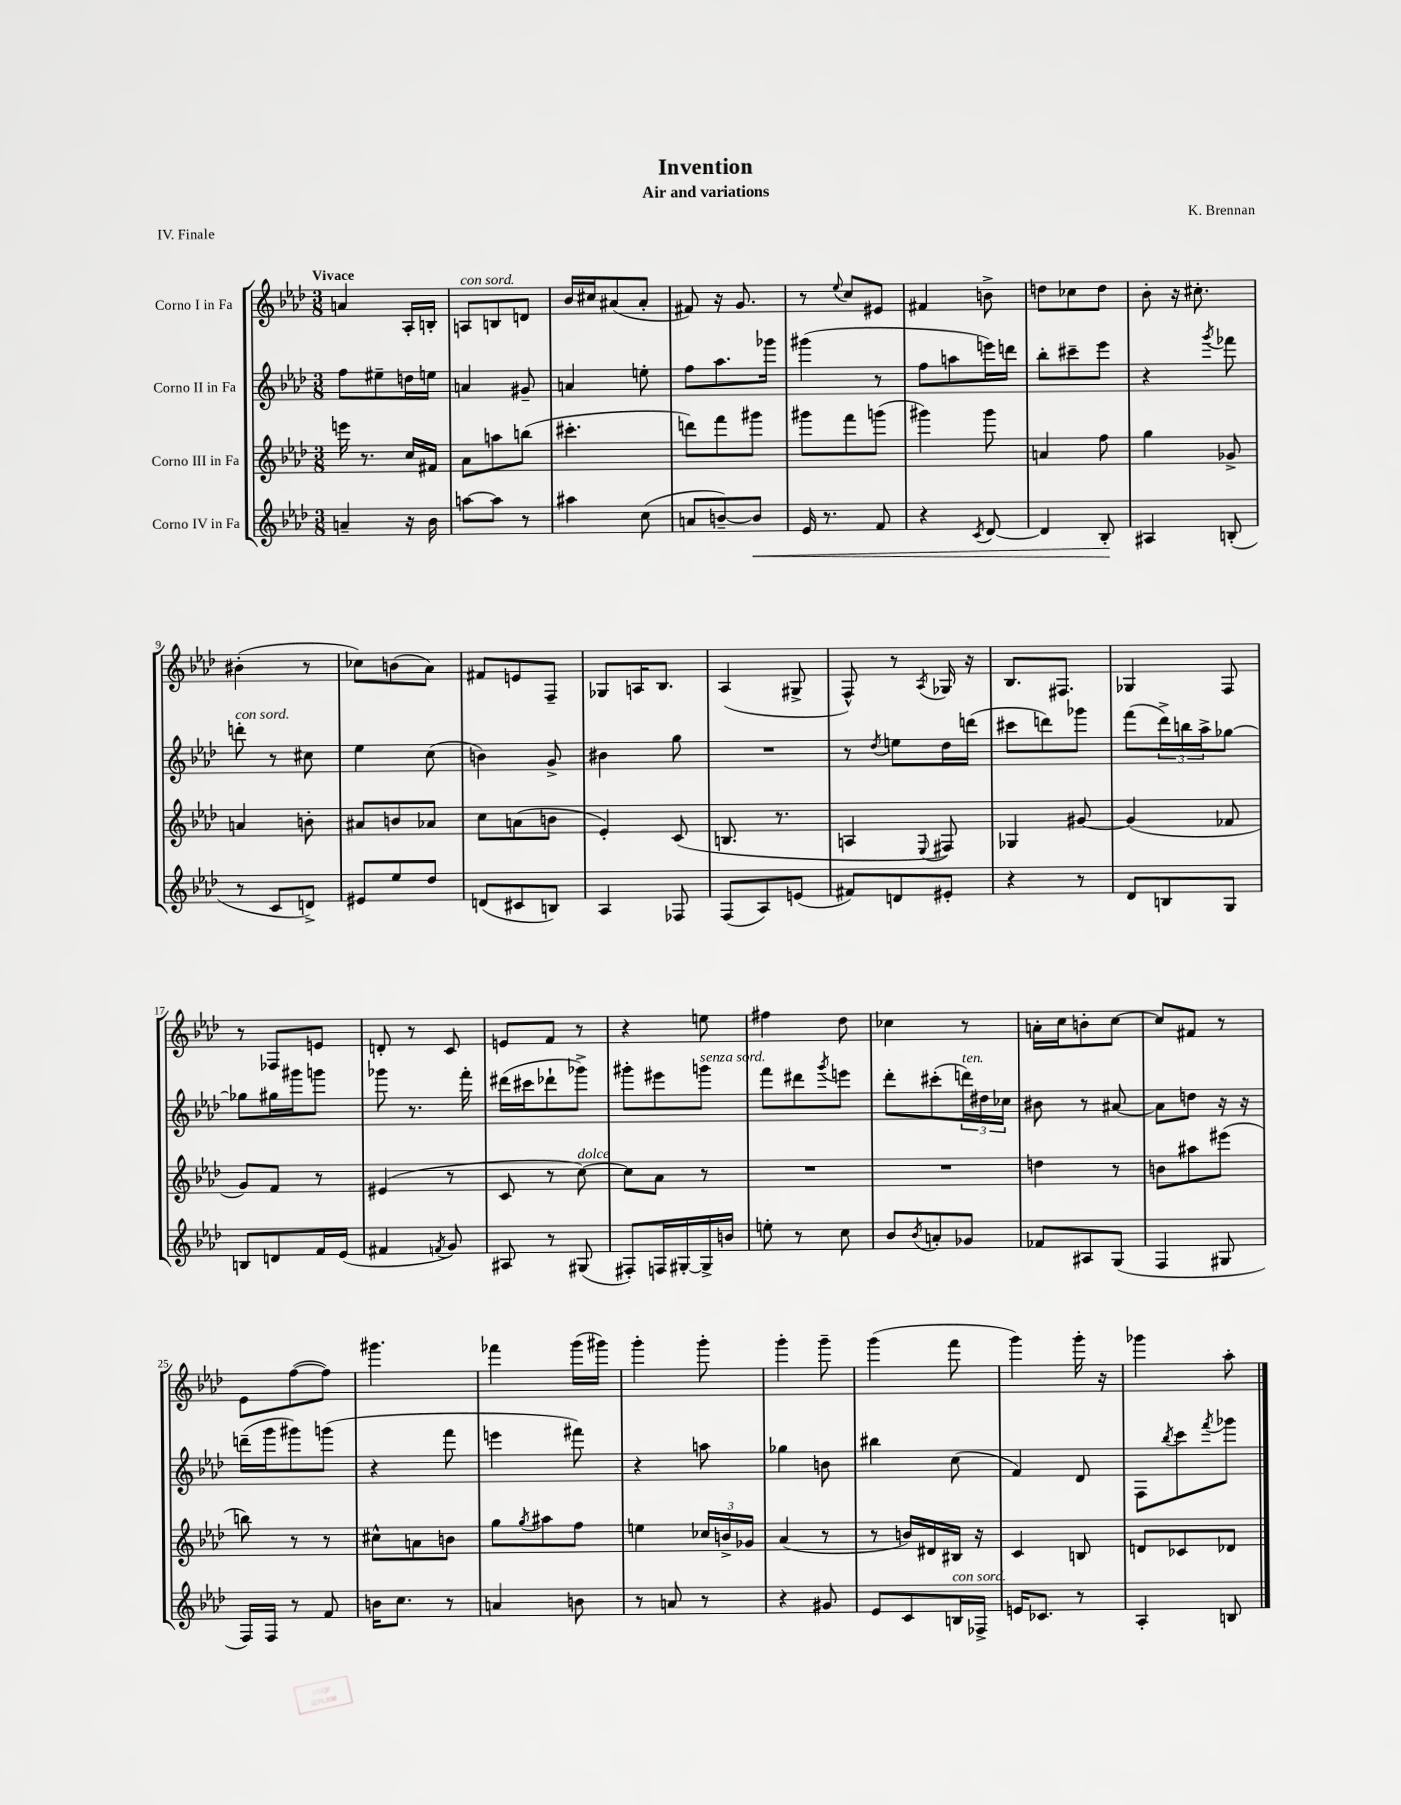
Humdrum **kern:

**kern	**dynam	**kern	**kern	**kern
*part4	*part4	*part3	*part2	*part1
*staff4	*staff4	*staff3	*staff2	*staff1
*I"Corno IV in Fa	*	*I"Corno III in Fa	*I"Corno II in Fa	*I"Corno I in Fa
*clefG2	*	*clefG2	*clefG2	*clefG2
*k[b-e-a-d-]	*	*k[b-e-a-d-]	*k[b-e-a-d-]	*k[b-e-a-d-]
*M3/8	*	*M3/8	*M3/8	*M3/8
=1	=1	=1	=1	=1
!	!	!	!	!LO:TX:a:B:t=Vivace
4an~/	.	16eeen\	8ff\L	4an/
.	.	8.r	.	.
.	.	.	8ee#X~\	.
16r	.	16cc/LL	16ddn\L	16A-'/LL
16b-\	.	16f#X/JJ	16een\JJ	16Bn'/JJ
=2	=2	=2	=2	=2
!	!	!	!	!LO:TX:a:i:t=con sord.
[8aan\L	.	8a-\L	4an/	8An/L
8aa\J]	.	8aan\	.	8Bn/
8r	.	(8bbn\J	8g#X~/	8dn/J
=3	=3	=3	=3	=3
4aa#X\	.	4.ccc#X'\	4an/	16b-/LL
.	.	.	.	16cc#X/J
.	.	.	.	(8a#X/
(8cc\	.	.	8een'\	8a#'/J
=4	=4	=4	=4	=4
8an/L	.	8dddn\L)	8ff\L	8f#X/)
[8bn~/)	.	8fff\	8.aa-\	16r
.	.	.	.	8.g/
!	!LO:HP:b	!	!	!
8b/J]	<	8ggg#X\J	.	.
.	.	.	16ggg-X\Jk	.
=5	=5	=5	=5	=5
16e-/	.	8ggg#X\L	(4ggg#X\	8r
8.r	.	.	.	.
.	.	.	.	8qqee-/
.	.	8fff\	.	8cc/L
8f/	.	(8gggn\J	8r	8e#X/J
=6	=6	=6	=6	=6
4r	.	4ggg#X\)	8ff\L	4f#X/
.	.	.	8aan\	.
8qc/	.	.	.	.
[8d-/	.	8ggg#\	16eeen\L)	8bn^\
.	.	.	16dddn\JJ	.
=7	=7	=7	=7	=7
4d-/]	.	4an/	8bb-'\L	8ddn\L
.	.	.	8ccc#X~\	8cc-X\
8B-'/	.	8ff\	8eee-\J	8dd\J
.	[	.	.	.
=8	=8	=8	=8	=8
4A#X/	.	4gg\	4r	8b-'\
.	.	.	.	16r
.	.	.	.	8.cc#X'\
.	.	.	8qggg/	.
(8Bn'/	.	8g-X^/	8fff-X\	.
!!LO:LB:g=z
=9	=9	=9	=9	=9
!	!	!	!LO:TX:a:i:t=con sord.	!
8r	.	4an/	8dddn'\	(4b#X'\
8c/L	.	.	8r	.
8dn^/J)	.	8bn'\	8cc#X\	8r
=10	=10	=10	=10	=10
8e#X/L	.	8a#X/L	4ee-\	8cc-X\L)
8ee-/	.	8bn/	.	(8bn\
8dd-/J	.	8a-X/J	(8cc\	8a-\J)
=11	=11	=11	=11	=11
(8dn/L	.	8cc\L	4bn\)	8f#X/L
8c#X/	.	(8an\	.	8en/
8Bn/J)	.	8bn\J	8g^/	8F~/J
=12	=12	=12	=12	=12
4A-/	.	4e-'/)	4b#X\	8G-X/L
.	.	.	.	16An/K
.	.	.	.	8.B-/J
8F-X/	.	(8c/	8gg\	.
=13	=13	=13	=13	=13
(8F/L	.	8.Bn/	4.r	(4A-/
8A-/)	.	.	.	.
.	.	8.r	.	.
(8en/J	.	.	.	8G#X^/
=14	=14	=14	=14	=14
8f#X/L)	.	4An/	8r	8F^^/)
.	.	.	8qdd-/	.
8dn/	.	.	8een\L	8r
.	.	8qqE-/	.	8qA-/
8e#X'/J	.	8F#X/)	16dd-\L	16G-X/
.	.	.	(16dddn\JJ	16r
=15	=15	=15	=15	=15
4r	.	4G-X/	8ccc#X\L	8.B-/L
.	.	.	8dddn\)	.
.	.	.	.	8.F#X/J
8r	.	[8g#X/	8ggg-X\J	.
=16	=16	=16	=16	=16
8d-/L	.	(4g#/]	(8fff\L	4G-X/
8Bn/	.	.	24ddd-^\L)	.
.	.	.	24bbn\	.
.	.	.	24aa-^\J	.
8G/J	.	8f-X/	[8gg-X\J	8F/
!!LO:LB:g=z
=17	=17	=17	=17	=17
8Bn/L	.	8g/L)	8gg-X\L]	8r
8dn/	.	8f/J	16gg#X\L	8F-X/L
.	.	.	16ggg#X\J	.
16f/L	.	8r	8gggn\J	8en/J
(16e-/JJ	.	.	.	.
=18	=18	=18	=18	=18
4f#X/	.	(4e#X/	8ggg-X\	8dn'/
.	.	.	8.r	8r
8qfn/	.	.	.	.
8g/)	.	8r	.	8c/
.	.	.	16fff'\	.
=19	=19	=19	=19	=19
8A#X/	.	8c/	(16ddd#X\LL	8en/L
.	.	.	16ccc#X\J	.
8r	.	8r	8ddd-X`\	8f/J
!	!	!LO:TX:a:i:t=dolce	!	!
(8G#X/	.	[8cc\)	8ggg-X^\J)	8r
=20	=20	=20	=20	=20
8F#X'/L)	.	8cc\L]	8ggg#X'\L	4r
16Fn/L	.	8a-\J	8eee#X\	.
[16G#X'/	.	.	.	.
!	!	!	!LO:TX:a:i:t=senza sord.	!
16G#^/]	.	8r	8gggn\J	8een\
16bn/JJ	.	.	.	.
=21	=21	=21	=21	=21
8een'\	.	4.r	8fff\L	4ff#X\
8r	.	.	8ddd#X\	.
.	.	.	8qggg/	.
8cc\	.	.	8eeen\J	8dd-\
=22	=22	=22	=22	=22
8b-/L	.	4.r	8ddd-'\L	4cc-X\
8qb-/	.	.	.	.
8an'/	.	.	(8ccc#X'\	.
!	!	!	!LO:TX:a:i:t=ten.	!
8g-X/J	.	.	24dddn\L)	8r
.	.	.	24dd#X\	.
.	.	.	24cc-X\JJ	.
=23	=23	=23	=23	=23
8f-X/L	.	4ddn\	8b#X\	16an'\LL
.	.	.	.	16cc\J
8A#X/	.	.	8r	8bn'\
(8G/J	.	8r	[8a#X/	[8cc\J
=24	=24	=24	=24	=24
4F/	.	8bn\L	8a#\L]	8cc/L]
.	.	8aa#X\	8ddn\J	8f#X/J
8G#X/	.	(8eee#X\J	16r	8r
.	.	.	16r	.
!!LO:LB:g=z
=25	=25	=25	=25	=25
16F/LL)	.	8bbn\)	(16dddn~\LL	8e-\L
16F/JJ	.	.	16ggg\J	.
8r	.	8r	8ggg#X\)	([8ff\
8f/	.	8r	(8gggn\J	8ff\J])
=26	=26	=26	=26	=26
16bn\KL	.	8cc#X^^\L	4r	4.ggg#X\
8.cc\J	.	.	.	.
.	.	8an\	.	.
8r	.	8bn\J	8fff\	.
=27	=27	=27	=27	=27
4an/	.	8gg\L	4eeen\	4fff-X\
.	.	8qgg/	.	.
.	.	8aa#X\	.	.
8bn\	.	8ff\J	8fff#X\)	(16ggg\LL
.	.	.	.	16ggg#X\JJ)
=28	=28	=28	=28	=28
8r	.	4een\	4r	4ggg'\
8an/	.	.	.	.
8r	.	24cc-X/LL	8aan\	8ggg'\
.	.	24bn^/	.	.
.	.	24g-X/JJ	.	.
=29	=29	=29	=29	=29
4r	.	(4a-/	4gg-X\	4ggg'\
8g#X/	.	8r	8bn\	8ggg~\
=30	=30	=30	=30	=30
8e-/L	.	8r	4bb#X\	(4ggg\
8c/	.	16bn/LL)	.	.
.	.	16d#X/	.	.
!LO:TX:a:i:t=con sord.	!	!	!	!
16Bn/L	.	16B#X/JJ	(8cc\	8fff\
16F-X^/JJ	.	16r	.	.
=31	=31	=31	=31	=31
16en/KL	.	4c/	4f/)	4ggg\)
8.c-X/J	.	.	.	.
8r	.	8Bn/	8d-/	16ggg'\
.	.	.	.	16r
=32	=32	=32	=32	=32
4A-'/	.	8dn/L	8F\L	4ggg-X\
.	.	.	8qbb-/	.
.	.	8c-X/	8ccc\	.
.	.	.	8qfff/	.
8Bn/	.	8d-X/J	8ggg-X\J	8aa-'\
==	==	==	==	==
*-	*-	*-	*-	*-
